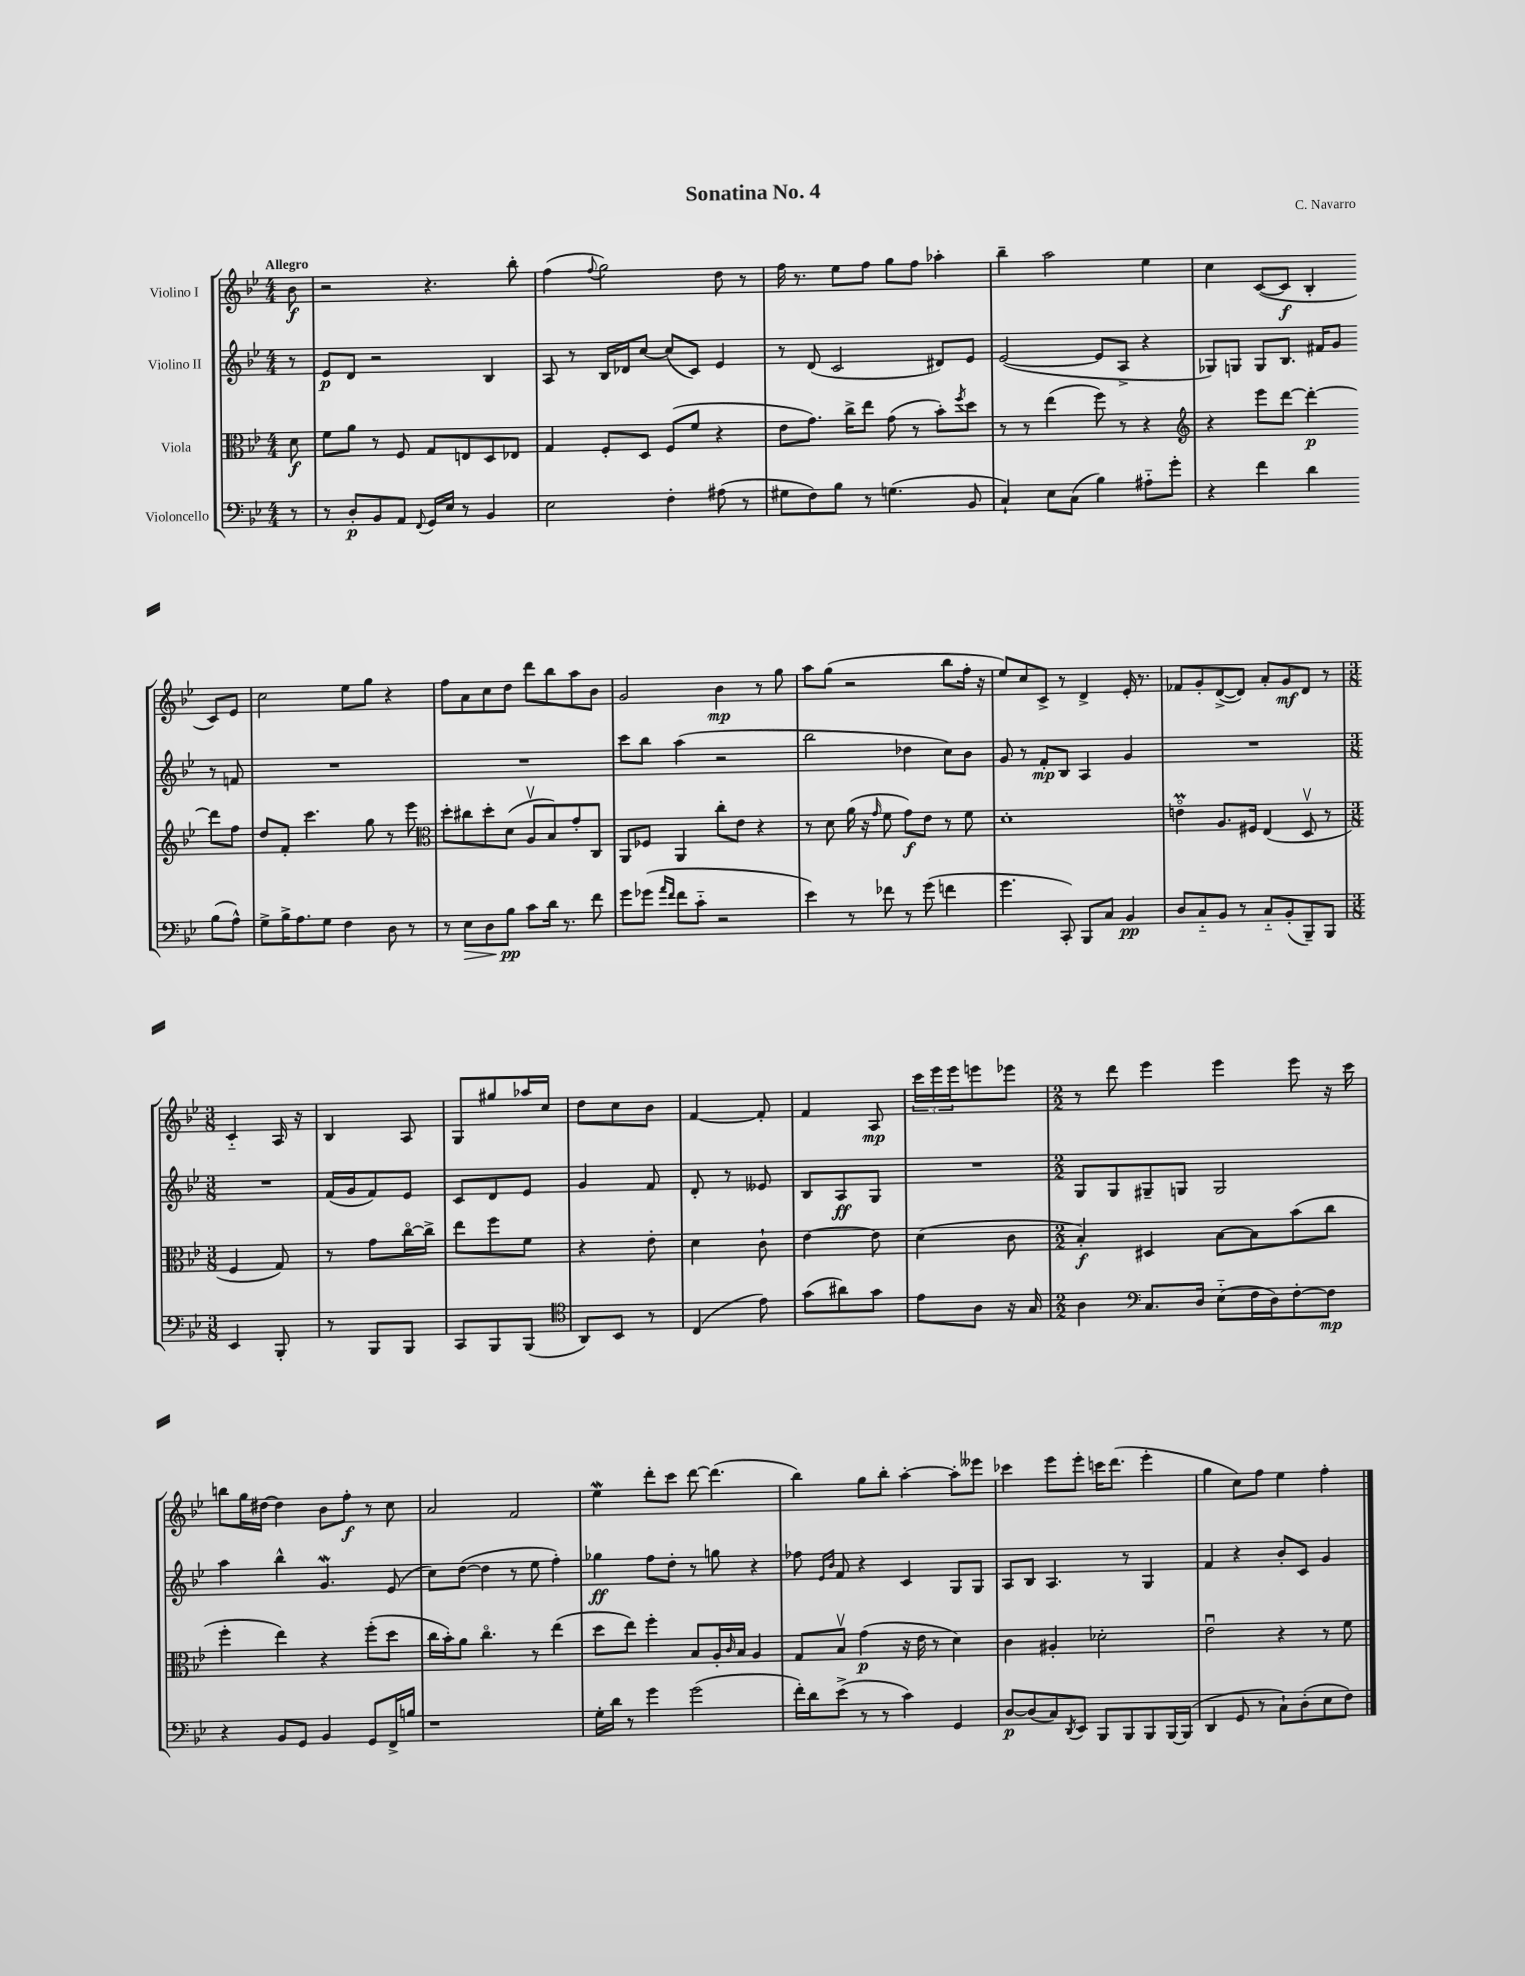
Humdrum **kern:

**kern	**dynam	**kern	**dynam	**kern	**dynam	**kern	**dynam
*part4	*part4	*part3	*part3	*part2	*part2	*part1	*part1
*staff4	*staff4	*staff3	*staff3	*staff2	*staff2	*staff1	*staff1
*I"Violoncello	*	*I"Viola	*	*I"Violino II	*	*I"Violino I	*
*clefF4	*	*clefC3	*	*clefG2	*	*clefG2	*
*k[b-e-]	*	*k[b-e-]	*	*k[b-e-]	*	*k[b-e-]	*
*M4/4	*	*M4/4	*	*M4/4	*	*M4/4	*
=	=	=	=	=	=	=	=
!	!	!	!	!	!	!LO:TX:a:B:t=Allegro	!
8r	.	8d\	f	8r	.	8b-\	f
=1	=1	=1	=1	=1	=1	=1	=1
8r	.	8f\L	.	8e-/L	p	2r	.
8D'/L	p	8a\J	.	8d/J	.	.	.
8BB-/	.	8r	.	2r	.	.	.
8AA/J	.	8F/	.	.	.	.	.
8qqFF/	.	.	.	.	.	.	.
16GG/LL	.	8G/L	.	.	.	4.r	.
16E-/JJ	.	.	.	.	.	.	.
8r	.	8En/	.	.	.	.	.
4BB-/	.	8D/	.	4B-/	.	.	.
.	.	8E-X/J	.	.	.	8bb-'\	.
=2	=2	=2	=2	=2	=2	=2	=2
2E-\	.	4G/	.	8A/	.	(4ff\	.
.	.	.	.	8r	.	.	.
.	.	.	.	.	.	8qqff/	.
.	.	8F'/L	.	16B-/LL	.	2gg\)	.
.	.	.	.	16d-X/J	.	.	.
.	.	8D/J	.	[8cc/J	.	.	.
4F'\	.	(8F/L	.	(8cc/L]	.	.	.
.	.	8f/J	.	8c/J)	.	.	.
(8A#X\	.	4r	.	4e-/	.	8dd\	.
8r	.	.	.	.	.	8r	.
=3	=3	=3	=3	=3	=3	=3	=3
8G#X\L	.	8e-\L	.	8r	.	16ff\	.
.	.	.	.	.	.	8.r	.
8F\)	.	8.g\J)	.	(8d/	.	.	.
8B-\J	.	.	.	2c/	.	8ee-\L	.
.	.	16cc^\KL	.	.	.	.	.
8r	.	8ee-\J	.	.	.	8ff\J	.
(4.Gn\	.	(8g\	.	.	.	8gg\L	.
.	.	8r	.	.	.	8ff\J	.
.	.	8b-'\L)	.	8d#X/L)	.	4aa-X'\	.
.	.	8qff/	.	.	.	.	.
8BB-/	.	8dd\J	.	8e-/J	.	.	.
=4	=4	=4	=4	=4	=4	=4	=4
4C`/)	.	8r	.	([2e-/	.	4bb-~\	.
.	.	8r	.	.	.	.	.
8E-\L	.	(4ee-\	.	.	.	2aa\	.
(8C\J	.	.	.	.	.	.	.
4B-\)	.	8ff\)	.	8e-/L]	.	.	.
.	.	8r	.	8A^/J	.	.	.
8A#X\L	.	4r	.	4r	.	4ee-\	.
8g'\J	.	.	.	.	.	.	.
=5	=5	=5	=5	=5	=5	=5	=5
*	*	*clefG2	*	*	*	*	*
4r	.	4r	.	8G-X/L)	.	4cc\	.
.	.	.	.	8Gn/J	.	.	.
4f\	.	8eee-\L	.	8G/L	.	([8c/L	.
.	.	[8ddd\J	.	8.B-/J	.	8c/J]	f
4d\	.	4ddd'\_	p	.	.	4B-'/	.
.	.	.	.	16f#X/KL	.	.	.
.	.	.	.	8g/J	.	.	.
(8B-\L	.	8ddd\L]	.	8r	.	8c/L)	.
8A^^\J)	.	8ff\J	.	8fn/	.	8e-/J	.
!!LO:LB:g=z
=6	=6	=6	=6	=6	=6	=6	=6
8G^\L	.	8dd/L	.	1r	.	2cc\	.
16B-^\K	.	8f'/J	.	.	.	.	.
8.A\	.	.	.	.	.	.	.
.	.	4.ccc\	.	.	.	.	.
8G\J	.	.	.	.	.	.	.
4F\	.	.	.	.	.	8ee-\L	.
.	.	8gg\	.	.	.	8gg\J	.
8D\	.	8r	.	.	.	4r	.
8r	.	8eee-\	.	.	.	.	.
=7	=7	=7	=7	=7	=7	=7	=7
*	*	*clefC3	*	*	*	*	*
8r	.	8dd'\L	.	1r	.	8ff\L	.
!	!LO:HP:b	!	!	!	!	!	!
8E-\L	>	8cc#X\	.	.	.	8a\	.
8D\	.	8dd'\	.	.	.	8cc\	.
8B-\J	pp	(8d\J	.	.	.	8dd\J	.
8c\L	]	8Av/L	.	.	.	8ddd\L	.
16d\Jk	.	8B-/)	.	.	.	8bb-\	.
8.r	.	.	.	.	.	.	.
.	.	8g'/	.	.	.	8aa\	.
8f\	.	8C/J	.	.	.	8b-\J	.
=8	=8	=8	=8	=8	=8	=8	=8
8g\L	.	8AA/L	.	8ccc\L	.	2g/	.
(8g-X\J	.	8F-X/J	.	8bb-\J	.	.	.
16qqa/LL	.	.	.	.	.	.	.
16qqf/JJ	.	.	.	.	.	.	.
8f\L	.	4AA/	.	(4aa\	.	.	.
8c\J	.	.	.	.	.	.	.
2r	.	8cc'\L	.	2r	.	4b-\	mp
.	.	8e-\J	.	.	.	.	.
.	.	4r	.	.	.	8r	.
.	.	.	.	.	.	8gg\	.
=9	=9	=9	=9	=9	=9	=9	=9
4e-\)	.	8r	.	2bb-\	.	8aa\L	.
.	.	8d\	.	.	.	(8gg\J	.
8r	.	(16a\	.	.	.	2r	.
.	.	16r	.	.	.	.	.
.	.	16qqg/	.	.	.	.	.
8f-X\	.	8f\	.	.	.	.	.
8r	.	8g\L)	f	4dd-X\	.	.	.
(8g\	.	8e-\J	.	.	.	.	.
4fn\	.	8r	.	8cc\L)	.	8bb-\L	.
.	.	8f\	.	8b-\J	.	16ff'\Jk	.
.	.	.	.	.	.	16r	.
=10	=10	=10	=10	=10	=10	=10	=10
4.g\	.	1d'	.	8g/	.	8ee-/L)	.
.	.	.	.	8r	.	8cc/	.
.	.	.	.	8f'/L	mp	8c^/J	.
8CC'/)	.	.	.	8B-/J	.	8r	.
8BBB-/L	.	.	.	4A/	.	4d^/	.
8C/J	.	.	.	.	.	.	.
4BB-/	pp	.	.	4g/	.	16e-'/	.
.	.	.	.	.	.	8.r	.
=11	=11	=11	=11	=11	=11	=11	=11
8D/L	.	4enm\	.	1r	.	8f-X/L	.
8C/	.	.	.	.	.	8g'/	.
8BB-/J	.	8.A/L	.	.	.	([8d^/	.
8r	.	.	.	.	.	8d/J])	.
.	.	16F#X/Jk	.	.	.	.	.
8C/L	.	(4E-/	.	.	.	8a'/L	.
(8BB-'/	.	.	.	.	.	8g/	mf
8BBB-~/)	.	8Dv/	.	.	.	8d/J	.
8BBB-/J	.	8r	.	.	.	8r	.
!!LO:LB:g=z
=12	=12	=12	=12	=12	=12	=12	=12
*M3/8	*	*M3/8	*	*M3/8	*	*M3/8	*
4EE-/	.	4F/	.	4.r	.	4c/	.
8BBB-'/	.	8G/)	.	.	.	16A/	.
.	.	.	.	.	.	16r	.
=13	=13	=13	=13	=13	=13	=13	=13
8r	.	8r	.	(16f/LL	.	4B-/	.
.	.	.	.	16g/J	.	.	.
8BBB-/L	.	8g\L	.	8f/)	.	.	.
8BBB-/J	.	[16cc\L	.	8e-/J	.	8A/	.
.	.	16cc^\JJ]	.	.	.	.	.
=14	=14	=14	=14	=14	=14	=14	=14
8CC/L	.	8ee-\L	.	8c/L	.	8G/L	.
8BBB-/	.	8ff\	.	8d/	.	8gg#X/	.
(8BBB-/J	.	8f\J	.	8e-/J	.	16aa-X/L	.
.	.	.	.	.	.	16cc/JJ	.
=15	=15	=15	=15	=15	=15	=15	=15
*clefC4	*	*	*	*	*	*	*
8AA/L)	.	4r	.	4g/	.	8dd\L	.
8BB-/J	.	.	.	.	.	8cc\	.
8r	.	8e-'\	.	8f/	.	8b-\J	.
=16	=16	=16	=16	=16	=16	=16	=16
(4C/	.	4d\	.	8d'/	.	[4f/	.
.	.	.	.	8r	.	.	.
8e-\)	.	8c`\	.	8e--X/	.	8f'/]	.
=17	=17	=17	=17	=17	=17	=17	=17
(8g\L	.	[4e-\	.	8B-/L	.	4f/	.
8a#X\)	.	.	.	8A/	ff	.	.
8g\J	.	8e-\]	.	8G/J	.	8A/	mp
=18	=18	=18	=18	=18	=18	=18	=18
8e-\L	.	(4d\	.	4.r	.	24ccc\LL	.
.	.	.	.	.	.	24eee-\	.
.	.	.	.	.	.	24eee-\J	.
8A\J	.	.	.	.	.	8eeen\	.
16r	.	8c\	.	.	.	8eee-X\J	.
16G/	.	.	.	.	.	.	.
=19	=19	=19	=19	=19	=19	=19	=19
*M2/2	*	*M2/2	*	*M2/2	*	*M2/2	*
4A\	.	4B-'/)	f	8G/L	.	8r	.
.	.	.	.	8G/	.	8ddd\	.
*clefF4	*	*	*	*	*	*	*
8.C/L	.	4D#X/	.	8G#X~/	.	4eee-\	.
.	.	.	.	8Gn/J	.	.	.
16D/Jk	.	.	.	.	.	.	.
(8E-\L	.	[8B-\L	.	2G/	.	4eee-\	.
16F\L	.	8B-\]	.	.	.	.	.
16D\J)	.	.	.	.	.	.	.
[8F'\	.	(8b-\	.	.	.	8eee-\	.
8F\J]	mp	8cc\J	.	.	.	16r	.
.	.	.	.	.	.	16ccc\	.
!!LO:LB:g=z
=20	=20	=20	=20	=20	=20	=20	=20
4r	.	4ff'\	.	4aa\	.	8bbn\L	.
.	.	.	.	.	.	16gg\L	.
.	.	.	.	.	.	[16dd#X\JJ	.
8BB-/L	.	4ee-\)	.	4bb-^^\	.	4dd#\]	.
8GG/J	.	.	.	.	.	.	.
4BB-/	.	4r	.	4.gW/	.	8b-\L	.
.	.	.	.	.	.	8ff'\J	f
8GG/L	.	(8ff'\L	.	.	.	8r	.
16FF^/L	.	8dd\J	.	(8e-/	.	8cc\	.
16Bn/JJ	.	.	.	.	.	.	.
=21	=21	=21	=21	=21	=21	=21	=21
1r	.	16cc\LL	.	8cc\L)	.	2a/	.
.	.	16b-'\J)	.	.	.	.	.
.	.	8a\J	.	([8dd\J	.	.	.
.	.	4.cc\	.	4dd\]	.	.	.
.	.	.	.	8r	.	2f/	.
.	.	8r	.	8ee-\	.	.	.
.	.	(4ee-\	.	4ff'\)	.	.	.
=22	=22	=22	=22	=22	=22	=22	=22
16G'\LL	.	8dd\L	.	4gg-X\	ff	4ee-w\	.
16d\JJ	.	.	.	.	.	.	.
8r	.	8ee-\J)	.	.	.	.	.
4g\	.	4ff'\	.	8ff\L	.	8ddd'\L	.
.	.	.	.	8dd'\J	.	8ccc\J	.
(2g\	.	8B-/L	.	8r	.	[8ddd\	.
.	.	16A'/L	.	8ggn\	.	(4.ddd\]	.
.	.	16qqc/	.	.	.	.	.
.	.	16B-/JJ	.	.	.	.	.
.	.	4A/	.	4r	.	.	.
=23	=23	=23	=23	=23	=23	=23	=23
16f'\LL)	.	8G/L	.	8ff-X\	.	4bb-\)	.
16d\J	.	.	.	.	.	.	.
.	.	.	.	16qqe-/LL	.	.	.
.	.	.	.	16qqb-/JJ	.	.	.
(8e-^\J	.	8B-v/J	.	8f/	.	.	.
8r	.	(4g\	p	4r	.	8gg\L	.
8r	.	.	.	.	.	8bb-'\J	.
4c\)	.	16r	.	4c/	.	[4aa'\	.
.	.	16e-\	.	.	.	.	.
.	.	8r	.	.	.	.	.
4GG/	.	4d\)	.	8G/L	.	8aa'\L]	.
.	.	.	.	8G/J	.	8eee--X\J	.
=24	=24	=24	=24	=24	=24	=24	=24
[8D/L	p	4c\	.	8A/L	.	4ccc-X\	.
(8D/]	.	.	.	8B-/J	.	.	.
8C/)	.	4A#X'/	.	4.A/	.	8eee-\L	.
8qDD/	.	.	.	.	.	.	.
8EE-/J	.	.	.	.	.	8eee-'\J	.
8BBB-/L	.	2d-X'\	.	.	.	16cccn\KL	.
.	.	.	.	.	.	(8.ddd\J	.
8BBB-/	.	.	.	8r	.	.	.
8BBB-/	.	.	.	4G/	.	4eee-'\	.
[16BBB-/L	.	.	.	.	.	.	.
(16BBB-/JJ]	.	.	.	.	.	.	.
=25	=25	=25	=25	=25	=25	=25	=25
4DD/	.	2e-u\	.	4f/	.	4gg\	.
8GG/	.	.	.	4r	.	8cc\L)	.
8r	.	.	.	.	.	8ff\J	.
8C`\L)	.	4r	.	8b-'/L	.	4ee-\	.
(8D'\	.	.	.	8c/J	.	.	.
8E-\	.	8r	.	4g/	.	4ff'\	.
8F\J)	.	8f\	.	.	.	.	.
==	==	==	==	==	==	==	==
*-	*-	*-	*-	*-	*-	*-	*-
